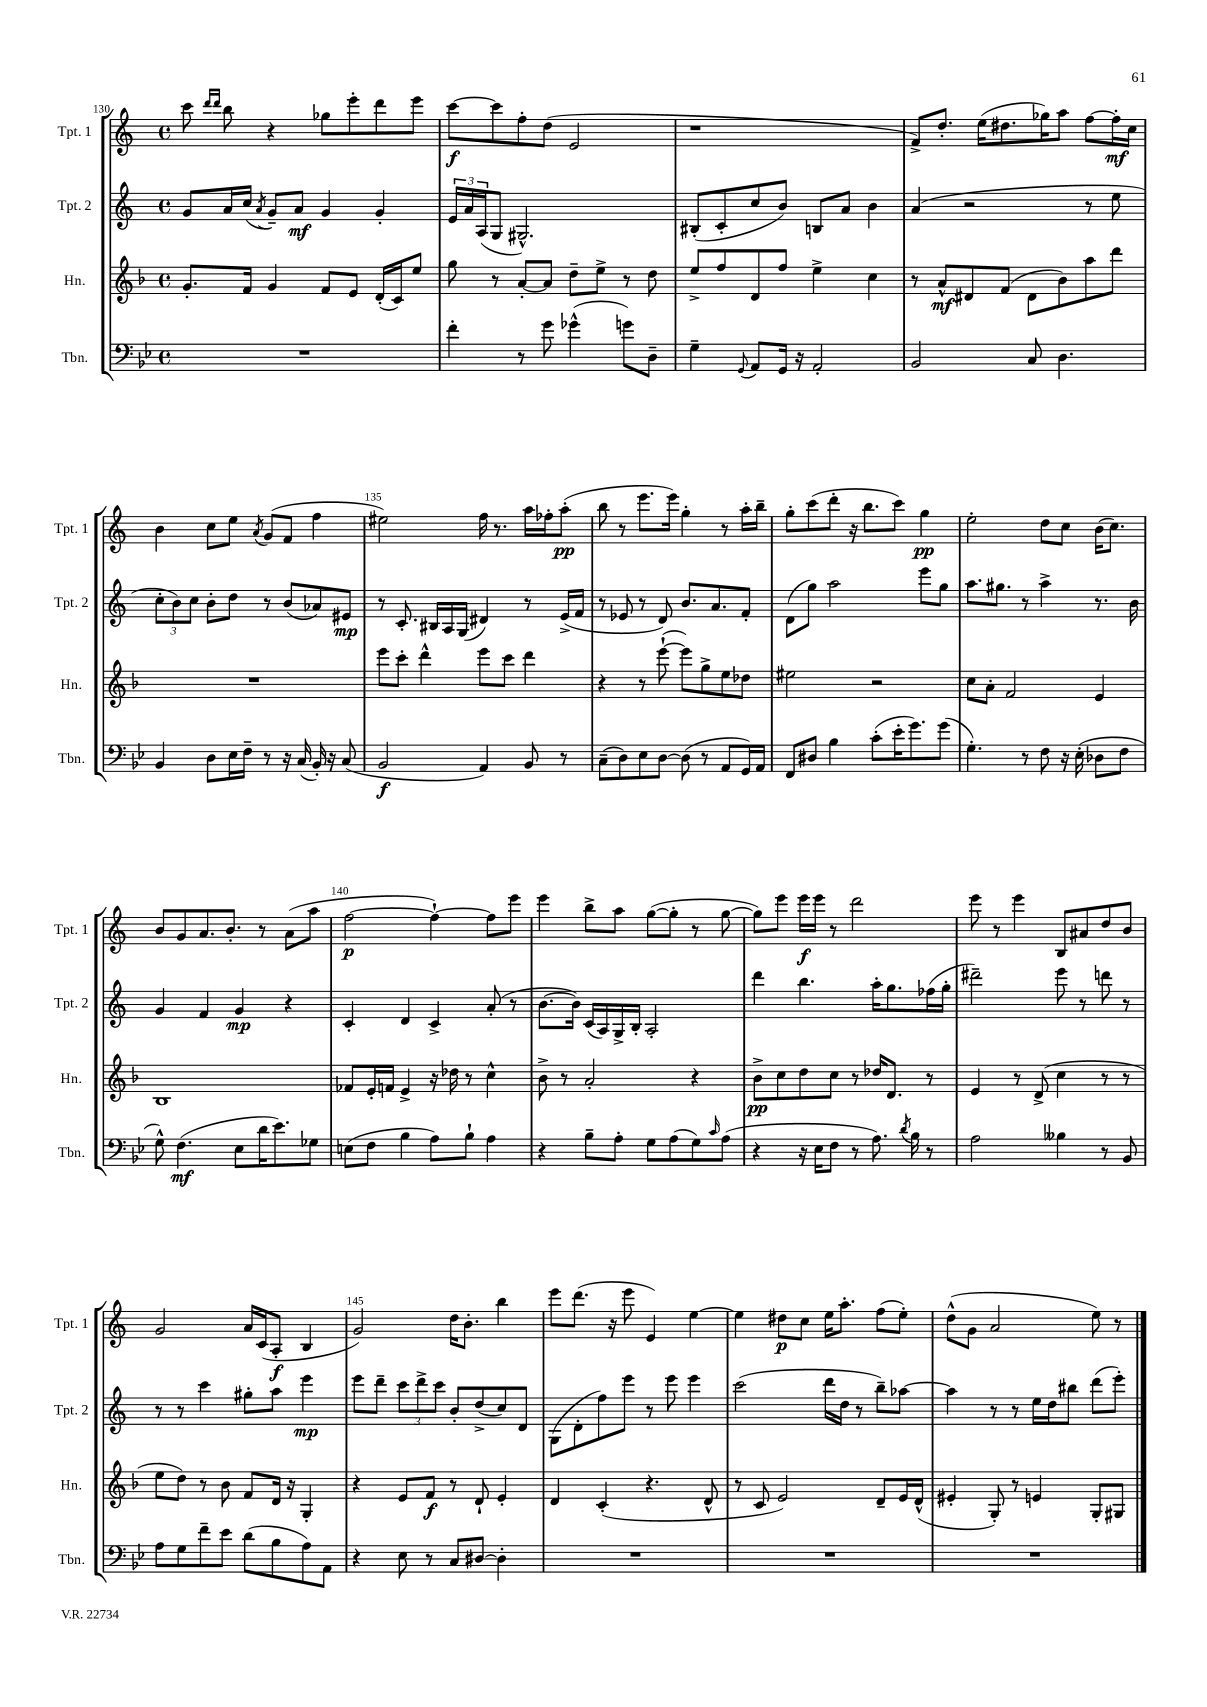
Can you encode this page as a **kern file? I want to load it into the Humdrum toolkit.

**kern	**dynam	**kern	**dynam	**kern	**dynam	**kern	**dynam
*part4	*part4	*part3	*part3	*part2	*part2	*part1	*part1
*staff4	*staff4	*staff3	*staff3	*staff2	*staff2	*staff1	*staff1
*I"Tbn.	*	*I"Hn.	*	*I"Tpt. 2	*	*I"Tpt. 1	*
*I'Tbn.	*	*I'Hn.	*	*I'Tpt. 2	*	*I'Tpt. 1	*
*clefF4	*	*clefG2	*	*clefG2	*	*clefG2	*
*k[b-e-]	*	*k[b-]	*	*k[]	*	*k[]	*
*M4/4	*	*M4/4	*	*M4/4	*	*M4/4	*
*met(c)	*	*met(c)	*	*met(c)	*	*met(c)	*
=130	=130	=130	=130	=130	=130	=130	=130
1r	.	8.g'/L	.	8g/L	.	8ccc\	.
.	.	.	.	.	.	16qqddd/LL	.
.	.	.	.	.	.	16qqddd/JJ	.
.	.	.	.	16a/L	.	8bb\	.
.	.	16f/Jk	.	(16cc/JJ	.	.	.
.	.	.	.	8qa/	.	.	.
.	.	4g/	.	8g~/L)	.	4r	.
.	.	.	.	8a/J	mf	.	.
.	.	8f/L	.	4g/	.	8gg-X\L	.
.	.	8e/J	.	.	.	8eee'\	.
.	.	(16d'/LL	.	4g'/	.	8ddd\	.
.	.	16c/J)	.	.	.	.	.
.	.	8ee/J	.	.	.	8eee\J	.
=131	=131	=131	=131	=131	=131	=131	=131
4f'\	.	8gg\	.	24e/LL	.	[8ccc\L	f
.	.	.	.	24a/	.	.	.
.	.	.	.	(24A/J	.	.	.
.	.	8r	.	8G/J	.	8ccc\]	.
8r	.	[8a'/L	.	2.G#X^^/)	.	8ff'\	.
8g\	.	8a/J]	.	.	.	(8dd\J	.
(4g-X^^\	.	8dd~\L	.	.	.	2e/	.
.	.	8ee^\J	.	.	.	.	.
8gn\L)	.	8r	.	.	.	.	.
8D~\J	.	8dd\	.	.	.	.	.
=132	=132	=132	=132	=132	=132	=132	=132
4G~\	.	8ee^/L	.	(8B#X'/L	.	1r	.
.	.	8ff/	.	8c'/	.	.	.
8qqGG/	.	.	.	.	.	.	.
8AA/L	.	8d/	.	8cc/	.	.	.
16GG/Jk	.	8ff/J	.	8b/J)	.	.	.
16r	.	.	.	.	.	.	.
2AA'/	.	4ee^\	.	8Bn/L	.	.	.
.	.	.	.	8a/J	.	.	.
.	.	4cc\	.	4b\	.	.	.
=133	=133	=133	=133	=133	=133	=133	=133
2BB-/	.	8r	.	(4a/	.	8f^/L)	.
.	.	8a^^/L	mf	.	.	8.dd'/J	.
.	.	8d#X/	.	2r	.	.	.
.	.	.	.	.	.	(16ee\KL	.
.	.	(8f/J	.	.	.	8.dd#X\	.
8C/	.	8d#\L	.	.	.	.	.
.	.	.	.	.	.	16gg-X\K)	.
4.D\	.	8b-\)	.	.	.	8aa\J	.
.	.	8aa\	.	8r	.	[8ff\L	.
.	.	8ddd\J	.	8ee\	.	16ff'\L]	mf
.	.	.	.	.	.	16cc\JJ	.
!!LO:LB:g=z
=134	=134	=134	=134	=134	=134	=134	=134
4BB-/	.	1r	.	12cc'\L	.	4b\	.
.	.	.	.	12b\)	.	.	.
.	.	.	.	12cc\J	.	.	.
8D\L	.	.	.	8b'\L	.	8cc\L	.
16E-\L	.	.	.	8dd\J	.	8ee\J	.
16F~\JJ	.	.	.	.	.	.	.
.	.	.	.	.	.	8qa/	.
8r	.	.	.	8r	.	(8g/L	.
16r	.	.	.	(8b/L	.	8f/J	.
(16C/	.	.	.	.	.	.	.
16BB-'/)	.	.	.	8a-X/)	.	4ff\	.
16r	.	.	.	.	.	.	.
(8C/	.	.	.	8e#X/J	mp	.	.
=135	=135	=135	=135	=135	=135	=135	=135
2BB-/	f	8eee\L	.	8r	.	2ee#X\)	.
.	.	8ccc'\J	.	8.c'/	.	.	.
.	.	4ddd^^\	.	.	.	.	.
.	.	.	.	16B#X/LL	.	.	.
.	.	.	.	16A/	.	.	.
.	.	.	.	(16G/JJ	.	.	.
4AA/)	.	8eee\L	.	4d#X/)	.	16ff\	.
.	.	.	.	.	.	8.r	.
.	.	8ccc\J	.	.	.	.	.
8BB-/	.	4ddd\	.	8r	.	16aa\LL	.
.	.	.	.	.	.	16ff-X'\J	.
8r	.	.	.	(16e^/LL	.	(8aa'\J	pp
.	.	.	.	16f/JJ	.	.	.
=136	=136	=136	=136	=136	=136	=136	=136
(8C~\L	.	4r	.	8r	.	8bb\	.
8D\)	.	.	.	8e-X/	.	8r	.
8E-\	.	8r	.	8r	.	8.eee\L	.
[8D\J	.	([8eee`\	.	8d/)	.	.	.
.	.	.	.	.	.	16eee\Jk)	.
(8D\]	.	8eee\L])	.	8.b/L	.	4gg'\	.
8r	.	8gg^\	.	.	.	.	.
.	.	.	.	8.a/	.	.	.
8AA/L	.	8ee\	.	.	.	8r	.
16GG/L)	.	8dd-X\J	.	8f'/J	.	16aa'\LL	.
16AA/JJ	.	.	.	.	.	16bb~\JJ	.
=137	=137	=137	=137	=137	=137	=137	=137
8FF/L	.	2ee#X\	.	(8d\L	.	8gg'\L	.
8D#X/J	.	.	.	8gg\J)	.	(8ccc\	.
4B-\	.	.	.	2aa\	.	8ddd'\J	.
.	.	.	.	.	.	16r	.
.	.	.	.	.	.	8.bb\L	.
(8c'\L	.	2r	.	.	.	.	.
16e-'\K	.	.	.	.	.	8ccc\J)	.
8.g\)	.	.	.	.	.	.	.
.	.	.	.	8eee\L	.	4gg\	pp
(8g\J	.	.	.	8gg\J	.	.	.
=138	=138	=138	=138	=138	=138	=138	=138
4.G'\)	.	8cc\L	.	8.aa\L	.	2ee'\	.
.	.	8a'\J	.	.	.	.	.
.	.	.	.	8.gg#X\J	.	.	.
.	.	2f/	.	.	.	.	.
8r	.	.	.	8r	.	.	.
8F\	.	.	.	4aa^\	.	8dd\L	.
16r	.	.	.	.	.	8cc\J	.
(16E-'\	.	.	.	.	.	.	.
8D-X\L	.	4e/	.	8.r	.	(16b\KL	.
.	.	.	.	.	.	8.cc\J)	.
8F\J	.	.	.	.	.	.	.
.	.	.	.	16b\	.	.	.
!!LO:LB:g=z
=139	=139	=139	=139	=139	=139	=139	=139
8G^^\)	.	1B-	.	4g/	.	8b/L	.
(4.F\	mf	.	.	.	.	8g/	.
.	.	.	.	4f/	.	8.a/	.
.	.	.	.	.	.	8.b'/J	.
8E-\L	.	.	.	4g/	mp	.	.
16d\K	.	.	.	.	.	8r	.
8.e-\)	.	.	.	.	.	.	.
.	.	.	.	4r	.	(8a\L	.
8G-X\J	.	.	.	.	.	8aa\J	.
=140	=140	=140	=140	=140	=140	=140	=140
(8En\L	.	8f-X/L	.	4c'/	.	[2ff\	p
8F\J	.	16e'/L	.	.	.	.	.
.	.	16fn/JJ	.	.	.	.	.
4B-\	.	4e^/	.	4d/	.	.	.
8A\L)	.	16r	.	4c^/	.	4ff`\_)	.
.	.	16dd-X\	.	.	.	.	.
8B-`\J	.	8r	.	.	.	.	.
4A\	.	4cc^^\	.	(8a'/	.	8ff\L]	.
.	.	.	.	8r	.	8eee\J	.
=141	=141	=141	=141	=141	=141	=141	=141
4r	.	8b-^\	.	[8.b\L	.	4eee\	.
.	.	8r	.	.	.	.	.
.	.	.	.	16b\Jk])	.	.	.
8B-~\L	.	2a'/	.	(16c/LL	.	8bb^\L	.
.	.	.	.	16A/)	.	.	.
8A'\J	.	.	.	16G^/	.	8aa\J	.
.	.	.	.	16B'/JJ	.	.	.
8G\L	.	.	.	2A'/	.	([8gg\L	.
(8A\	.	.	.	.	.	8gg'\J]	.
8G\)	.	4r	.	.	.	8r	.
16qqc/	.	.	.	.	.	.	.
(8A\J	.	.	.	.	.	[8gg\	.
=142	=142	=142	=142	=142	=142	=142	=142
4r	.	8b-^\L	pp	4ddd\	.	8gg\L])	.
.	.	8cc\	.	.	.	8eee\J	.
16r	.	8dd\	.	4.bb\	.	16eee\LL	f
16E-\KL	.	.	.	.	.	16eee\JJ	.
8F\J	.	8cc\J	.	.	.	8r	.
8r	.	8r	.	.	.	2ddd\	.
8.A\)	.	16dd-X/KL	.	16aa'\KL	.	.	.
.	.	8.d/J	.	8.gg\	.	.	.
8qd/	.	.	.	.	.	.	.
16B-\	.	.	.	.	.	.	.
8r	.	8r	.	(16ff-X\L	.	.	.
.	.	.	.	16gg'\JJ	.	.	.
=143	=143	=143	=143	=143	=143	=143	=143
2A\	.	4e/	.	2ddd#X~\)	.	8eee\	.
.	.	.	.	.	.	8r	.
.	.	8r	.	.	.	4eee\	.
.	.	(8d^/	.	.	.	.	.
4B--X\	.	4cc\	.	8eee\	.	8B/L	.
.	.	.	.	8r	.	8a#X/	.
8r	.	8r	.	8dddn\	.	8dd/	.
8BB-/	.	8r	.	8r	.	8b/J	.
!!LO:LB:g=z
=144	=144	=144	=144	=144	=144	=144	=144
8A\L	.	8ee\L	.	8r	.	2g/	.
8G\	.	8dd\J)	.	8r	.	.	.
8f~\	.	8r	.	4ccc\	.	.	.
8e-\J	.	8b-\	.	.	.	.	.
(8d\L	.	8f/L	.	8gg#X'\L	.	16a/LL	.
.	.	.	.	.	.	(16c/J	.
8B-\	.	16d/Jk	.	8aa\J	.	8A'/J	f
.	.	16r	.	.	.	.	.
8A\)	.	4G'/	.	4eee\	mp	4B/	.
8AA\J	.	.	.	.	.	.	.
=145	=145	=145	=145	=145	=145	=145	=145
4r	.	4r	.	8eee\L	.	2g/)	.
.	.	.	.	8ddd~\J	.	.	.
8E-\	.	8e/L	.	12ccc\L	.	.	.
.	.	.	.	12ddd^\	.	.	.
8r	.	8f/J	f	.	.	.	.
.	.	.	.	12ccc\J	.	.	.
8C/L	.	8r	.	8b'/L	.	16dd\KL	.
.	.	.	.	.	.	8.b'\J	.
[8D#X/J	.	8d`/	.	(8dd^/	.	.	.
4D#'\]	.	4e'/	.	8cc/)	.	4bb\	.
.	.	.	.	8d/J	.	.	.
=146	=146	=146	=146	=146	=146	=146	=146
1r	.	4d/	.	(8G\L	.	8eee\L	.
.	.	.	.	8d'\	.	(8.ddd\J	.
.	.	(4c'/	.	8ff\)	.	.	.
.	.	.	.	.	.	16r	.
.	.	.	.	8eee\J	.	8eee\	.
.	.	4.r	.	8r	.	4e/)	.
.	.	.	.	8eee\	.	.	.
.	.	.	.	4eee\	.	[4ee\	.
.	.	8d^^/	.	.	.	.	.
=147	=147	=147	=147	=147	=147	=147	=147
1r	.	8r	.	(2ccc\	.	4ee\]	.
.	.	8c/	.	.	.	.	.
.	.	2e/)	.	.	.	8dd#X\L	p
.	.	.	.	.	.	8cc\J	.
.	.	.	.	16ddd\LL	.	16ee\KL	.
.	.	.	.	16dd\JJ	.	8.aa'\J	.
.	.	.	.	8r	.	.	.
.	.	8d~/L	.	8bb~\L)	.	(8ff\L	.
.	.	16e/L	.	[8aa-X\J	.	8ee'\J)	.
.	.	(16d^^/JJ	.	.	.	.	.
=148	=148	=148	=148	=148	=148	=148	=148
1r	.	4e#X'/	.	4aa-\]	.	(8dd^^\L	.
.	.	.	.	.	.	8g\J	.
.	.	8G'/)	.	8r	.	2a/	.
.	.	8r	.	8r	.	.	.
.	.	4en/	.	16ee\LL	.	.	.
.	.	.	.	16dd\J	.	.	.
.	.	.	.	8bb#X\J	.	.	.
.	.	8G'/L	.	(8ddd\L	.	8ee\)	.
.	.	8G#X/J	.	8eee'\J)	.	8r	.
==	==	==	==	==	==	==	==
*-	*-	*-	*-	*-	*-	*-	*-
